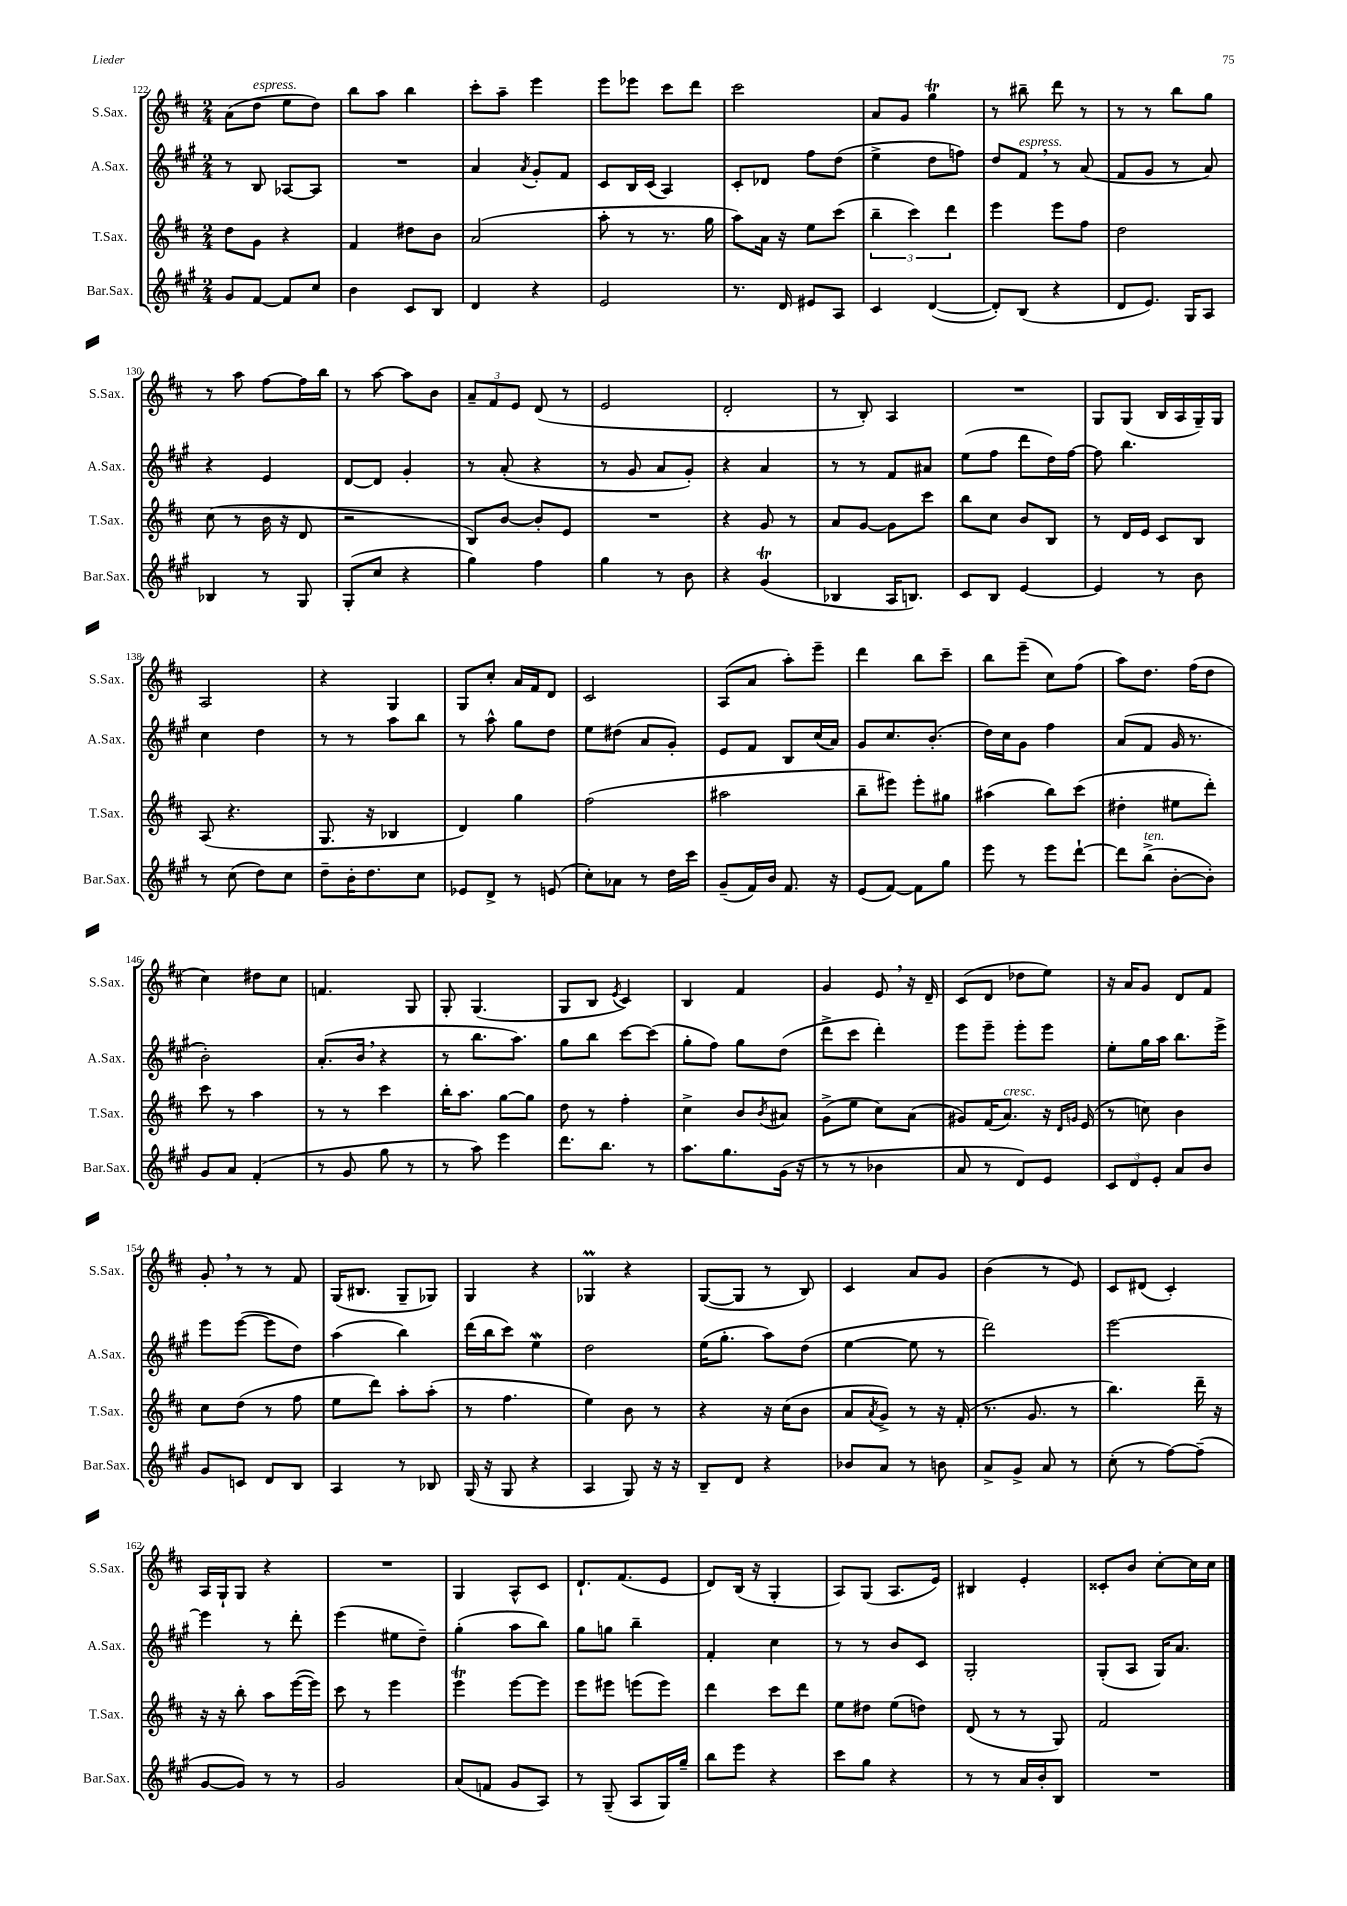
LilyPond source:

<<
\new StaffGroup <<
\new Staff = "s0" \with { instrumentName = "S.Sax." shortInstrumentName = "S.Sax." } {
    \clef treble \key d \major \numericTimeSignature \time 2/4
    a'8( d''8^\markup { \italic "espress." } e''8 d''8) |
    b''8 a''8 b''4 |
    cis'''8-. a''8-- e'''4 |
    e'''8 ees'''8 cis'''8 d'''8 |
    cis'''2 |
    a'8 g'8 g''4\trill |
    r8 bis''8-- d'''8 r8 |
    r8 r8 b''8 g''8 |
    r8 a''8 fis''8~ fis''16 b''16 |
    r8 a''8~ a''8 b'8 |
    \tuplet 3/2 { a'8-- fis'8 e'8 } d'8( r8 |
    e'2 |
    d'2-. |
    r8 b8-.) a4 |
    R2 |
    g8 g8( b16 a16 g16--) g16 |
    a2 |
    r4 g4 |
    g8 cis''8-. a'16 fis'16 d'8 |
    cis'2 |
    a8( a'8 a''8-.) e'''8-- |
    d'''4 b''8 cis'''8-- |
    b''8 e'''8--( cis''8) fis''8( |
    a''8) d''8. fis''16( d''8 |
    cis''4) dis''8 cis''8 |
    f'4. g8 |
    g8-. g4.( |
    g8 b8 \acciaccatura { e'8 } cis'4) |
    b4 fis'4 |
    g'4 e'8 \breathe r16 d'16-- |
    cis'8( d'8 des''8 e''8) |
    r16 a'16 g'8 d'8 fis'8 |
    g'8-. \breathe r8 r8 fis'8 |
    g16( bis8. g8-- ges8) |
    g4 r4 |
    ges4\prall r4 |
    g8~( g8 r8 b8) |
    cis'4 a'8 g'8 |
    b'4( r8 e'8) |
    cis'8 dis'8( cis'4-.) |
    a16 g16-! g8 r4 |
    R2 |
    g4 a8-^ cis'8 |
    d'8.-! fis'8.( e'8 |
    d'8) b16( r16 g4-. |
    a8) g8( a8. e'16) |
    bis4 e'4-. |
    cisis'8-. b'8 cis''8~-. cis''16 cis''16 \bar "|." |
}
\new Staff = "s1" \with { instrumentName = "A.Sax." shortInstrumentName = "A.Sax." } {
    \clef treble \key a \major \numericTimeSignature \time 2/4
    r8 b8 aes8~ aes8 |
    R2 |
    a'4 \acciaccatura { a'8 } gis'8-. fis'8 |
    cis'8 b16 cis'16( a4) |
    cis'8-. des'8 fis''8 d''8( |
    e''4-> d''8 f''8) |
    d''8 fis'8^\markup { \italic "espress." } \breathe r8 a'8( |
    fis'8 gis'8 r8 a'8) |
    r4 e'4 |
    d'8~ d'8 gis'4-. |
    r8 a'8-.( r4 |
    r8 gis'8 a'8 gis'8-.) |
    r4 a'4 |
    r8 r8 fis'8 ais'8 |
    e''8( fis''8 d'''8 d''16) fis''16~ |
    fis''8 b''4. |
    cis''4 d''4 |
    r8 r8 a''8 b''8 |
    r8 a''8-^ gis''8 d''8 |
    e''8 dis''8( a'8 gis'8-.) |
    e'8 fis'8 b8 cis''16( a'16) |
    gis'8 cis''8. b'8.-.( |
    d''16) cis''16 gis'8 fis''4 |
    a'8( fis'8 gis'16 r8. |
    b'2-.) |
    a'8.-.( b'16 \breathe r4 |
    r8 b''8. a''8.) |
    gis''8 b''8 cis'''8~ cis'''8( |
    gis''8-. fis''8) gis''8 d''8( |
    d'''8-> cis'''8 d'''4-.) |
    e'''8 e'''8-- e'''8-. e'''8 |
    e''8-. gis''16 a''16 b''8. e'''16-> |
    e'''8 e'''8~( e'''8 d''8) |
    a''4( b''4) |
    d'''16( b''16 cis'''8) e''4\mordent |
    d''2 |
    e''16( gis''8.-. a''8) d''8( |
    e''4~ e''8 r8 |
    d'''2) |
    e'''2~ |
    e'''4 r8 d'''8-. |
    e'''4( eis''8 d''8--) |
    gis''4-.( a''8 b''8) |
    gis''8 g''8 b''4-- |
    fis'4-. cis''4 |
    r8 r8 b'8 cis'8 |
    gis2-. |
    gis8-.( a8 gis16) a'8. \bar "|." |
}
\new Staff = "s2" \with { instrumentName = "T.Sax." shortInstrumentName = "T.Sax." } {
    \clef treble \key d \major \numericTimeSignature \time 2/4
    d''8 g'8 r4 |
    fis'4 dis''8 b'8 |
    a'2( |
    a''8-. r8 r8. g''16 |
    a''8) a'16 r16 e''8 cis'''8( |
    \tuplet 3/2 { b''4-- cis'''4) d'''4 } |
    e'''4 e'''8 fis''8 |
    d''2 |
    cis''8( r8 b'16 r16 d'8 |
    r2 |
    b8) b'8~ b'8-. e'8 |
    R2 |
    r4 g'8 r8 |
    a'8 g'8~ g'8 cis'''8 |
    b''8 cis''8 b'8 b8 |
    r8 d'16 e'16 cis'8 b8 |
    a8( r4. |
    g8. r16 bes4 |
    d'4) g''4 |
    fis''2( |
    ais''2 |
    b''8-- eis'''8) eis'''8-. gis''8 |
    ais''4( b''8) cis'''8( |
    dis''4-. eis''8 d'''8-.) |
    cis'''8 r8 a''4 |
    r8 r8 cis'''4 |
    b''16-. a''8. g''8~ g''8 |
    d''8 r8 fis''4-. |
    cis''4-> b'8 \acciaccatura { b'8 } ais'8 |
    g'8->( e''8 cis''8) a'8( |
    gis'8) fis'16( a'8.^\markup { \italic "cresc." }) r16 \grace { d'16 g'16 } e'16( |
    r8 c''8) b'4 |
    cis''8 d''8( r8 fis''8 |
    e''8 d'''8) a''8-. a''8-.( |
    r8 fis''4. |
    e''4) b'8 r8 |
    r4 r16 cis''16( b'8 |
    a'8 \acciaccatura { a'8 } g'8->) r8 r16 fis'16-.( |
    r8. g'8. r8 |
    b''4.) d'''16-- r16 |
    r16 r16 b''8-. a''8 e'''16~( e'''16) |
    cis'''8 r8 e'''4 |
    e'''4\trill e'''8~ e'''8 |
    e'''8 eis'''8 e'''8( e'''8) |
    d'''4 cis'''8 d'''8 |
    e''8 dis''8 e''8( d''8) |
    d'8( r8 r8 g8) |
    fis'2 \bar "|." |
}
\new Staff = "s3" \with { instrumentName = "Bar.Sax." shortInstrumentName = "Bar.Sax." } {
    \clef treble \key a \major \numericTimeSignature \time 2/4
    gis'8 fis'8~ fis'8 cis''8 |
    b'4 cis'8 b8 |
    d'4 r4 |
    e'2 |
    r8. d'16 eis'8 a8 |
    cis'4 d'4~( |
    d'8-.) b8( r4 |
    d'8 e'8.) gis16 a8 |
    bes4 r8 gis8 |
    gis8-.( cis''8 r4 |
    gis''4) fis''4 |
    gis''4 r8 b'8 |
    r4 gis'4\trill( |
    bes4 a16 b8.) |
    cis'8 b8 e'4~ |
    e'4 r8 b'8 |
    r8 cis''8( d''8) cis''8 |
    d''8-- b'16-. d''8. cis''8 |
    ees'8 d'8-> r8 e'8( |
    cis''8-.) aes'8 r8 d''16 cis'''16 |
    gis'8--( fis'16) b'16 fis'8. r16 |
    e'8( fis'8~) fis'8 gis''8 |
    e'''8 r8 e'''8 d'''8~-! |
    d'''8 b''8->^\markup { \italic "ten." }( b'8~-. b'8-.) |
    gis'8 a'8 fis'4-.( |
    r8 gis'8 gis''8 r8 |
    r8 a''8) e'''4 |
    d'''8. b''8. r8 |
    a''8. gis''8. gis'16( r16 |
    r8 r8 bes'4 |
    a'8 r8 d'8) e'8 |
    \tuplet 3/2 { cis'8 d'8 e'8-. } a'8 b'8 |
    gis'8 c'8 d'8 b8 |
    a4 r8 bes8 |
    gis16( r16 gis8 r4 |
    a4 gis8) r16 r16 |
    b8-- d'8 r4 |
    bes'8 a'8 r8 b'8 |
    a'8-> gis'8-> a'8 r8 |
    cis''8-.( r8 fis''8~) fis''8--( |
    gis'8~ gis'8) r8 r8 |
    gis'2 |
    a'8( f'8 gis'8 a8) |
    r8 gis8--( a8 gis16) gis''16-- |
    b''8 e'''8 r4 |
    cis'''8 gis''8 r4 |
    r8 r8 a'16 b'16-. b8 |
    R2 \bar "|." |
}
>>
>>
\layout { \context { \Score currentBarNumber = #122 } }
